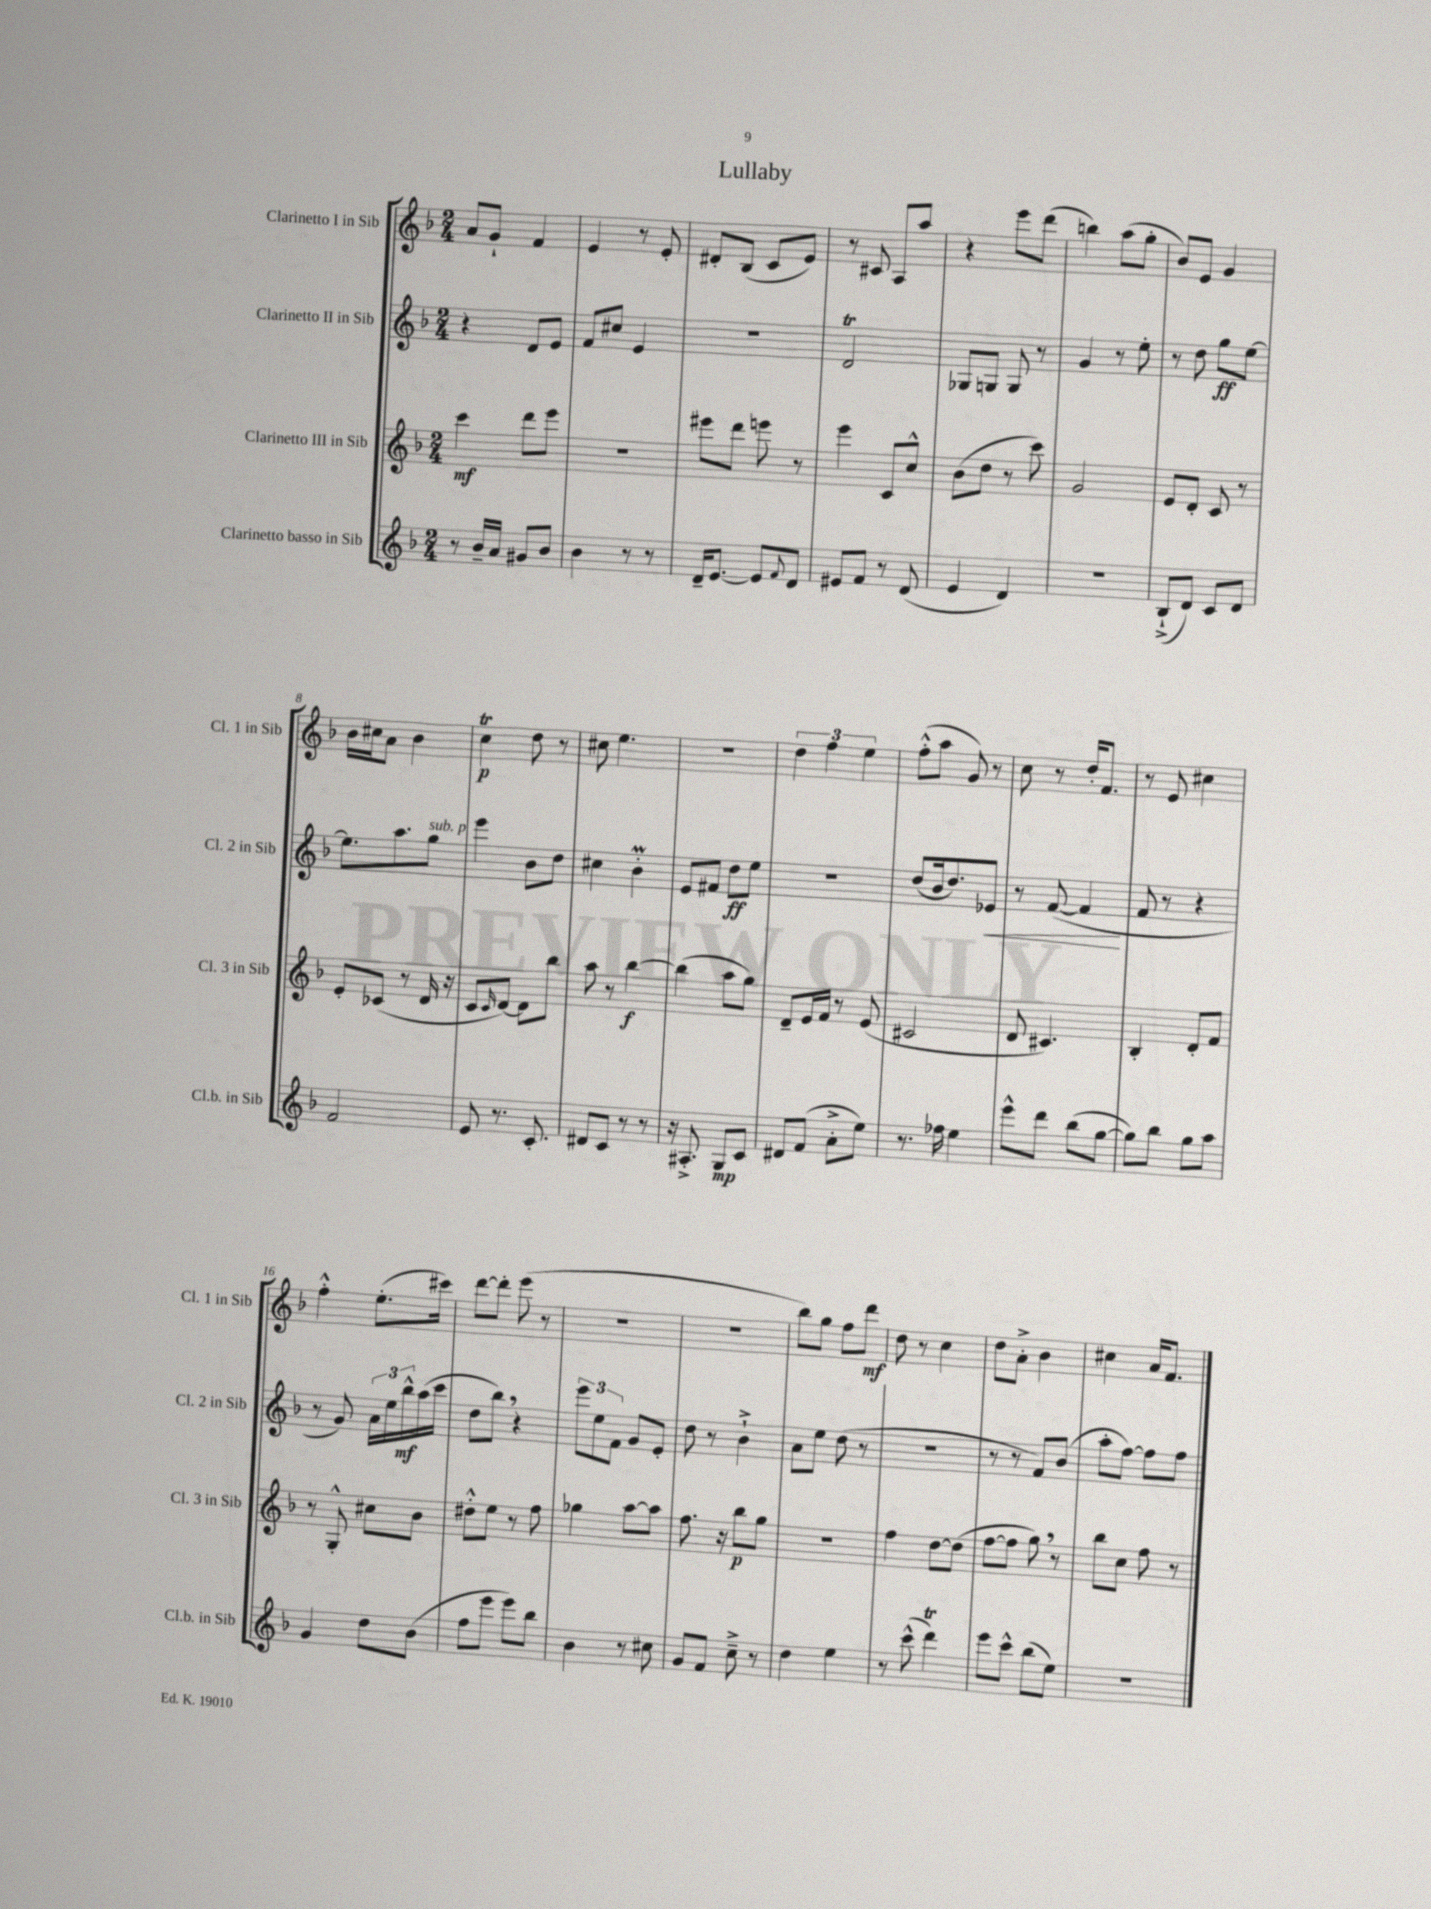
\header { title = "Lullaby" }
<<
\new StaffGroup <<
\new Staff = "s0" \with { instrumentName = "Clarinetto I in Sib" shortInstrumentName = "Cl. 1 in Sib" } {
    \clef treble \key f \major \numericTimeSignature \time 2/4
    a'8 g'8-! f'4 |
    e'4 r8 e'8-. |
    dis'8-. bes8( c'8 e'8) |
    r8 cis'8 a8 a''8 |
    r4 e'''8 d'''8( |
    b''4) a''8( g''8-. |
    bes'8) e'8 g'4 |
    bes'16 cis''16 a'8 bes'4 |
    c''4\trill\p d''8 r8 |
    cis''8 e''4. |
    R2 |
    \tuplet 3/2 { d''4 f''4 e''4 } |
    f''8-.-^( a''8 g'8) r8 |
    c''8 r8 d''16-. f'8. |
    r8 e'8 cis''4 |
    f''4-.-^ e''8.-.( cis'''16) |
    d'''8~ d'''8-. e'''8( r8 |
    r2 |
    R2 |
    bes''8) g''8 f''8 d'''8\mf |
    d''8 r8 c''4 |
    d''8 a'8-.-> bes'4 |
    cis''4 a'16 f'8. \bar "|." |
}
\new Staff = "s1" \with { instrumentName = "Clarinetto II in Sib" shortInstrumentName = "Cl. 2 in Sib" } {
    \clef treble \key f \major \numericTimeSignature \time 2/4
    r4 d'8 e'8 |
    f'8 cis''8 e'4 |
    r2 |
    d'2\trill |
    ges8 g8 g8 r8 |
    g'4 r8 e''8-. |
    r8 d''8 g''8\ff e''8~ |
    e''8. a''8. g''8^\markup { \italic "sub. p" } |
    e'''4 bes'8 d''8 |
    cis''4 bes'4-.\prall |
    e'8 fis'8 d''8\ff e''8 |
    R2 |
    d''8( bes'16 d''8.) ees'8\< |
    r8 f'8~( f'4\! |
    f'8 r8 r4 |
    r8 g'8) \tuplet 3/2 { a'16 e''16 bes''16-^\mf } a''16( c'''16 |
    d''8 bes''8) \breathe r4 |
    \tuplet 3/2 { e'''8 e''8 f'8 } g'8 e'8-. |
    d''8 r8 bes'4-!-> |
    a'8 e''8 d''8( r8 |
    R2 |
    r8 r8 f'8) bes'8( |
    a''8-. f''8~) f''8 f''8 \bar "|." |
}
\new Staff = "s2" \with { instrumentName = "Clarinetto III in Sib" shortInstrumentName = "Cl. 3 in Sib" } {
    \clef treble \key f \major \numericTimeSignature \time 2/4
    c'''4\mf d'''8 e'''8 |
    R2 |
    eis'''8 d'''8 e'''8 r8 |
    e'''4 c'8 c''8-^ |
    bes'8( d''8 r8 c'''8) |
    g'2 |
    e'8 d'8-. c'8 r8 |
    e'8-. ces'8( r8 d'16 r16 |
    c'8 \grace { c'16 } d'8~) d'8 bes''8 |
    a''8 r8 bes''4~\f |
    bes''4( a''8 g''8) |
    d'8-- e'16 f'16 r8 e'8( |
    cis'2 |
    d'8 cis'4.) |
    bes4-. d'8-. f'8 |
    r8 g8-.-^ cis''8 bes'8 |
    dis''8-.-^ e''8 r8 f''8 |
    ges''4 a''8~ a''8 |
    f''8. r16 bes''8\p g''8 |
    R2 |
    f''4 d''8~ d''8( |
    f''8~ f''8 g''8) \breathe r8 |
    bes''8 c''8 f''8 r8 \bar "|." |
}
\new Staff = "s3" \with { instrumentName = "Clarinetto basso in Sib" shortInstrumentName = "Cl.b. in Sib" } {
    \clef treble \key f \major \numericTimeSignature \time 2/4
    r8 bes'16-- a'16 gis'8 bes'8 |
    bes'4 r8 r8 |
    d'16-- e'8.~ e'8 \appoggiatura { f'8 } d'8 |
    eis'8 f'8 r8 d'8( |
    e'4 d'4) |
    r2 |
    bes8-!->( d'8) c'8 d'8 |
    f'2 |
    e'8 r8. c'8.-. |
    dis'8 c'8 r8 r8 |
    r16 ais8.-.-> g8\mp c'8 |
    dis'8 f'8( a'8-.-> e''8) |
    r8. fes''16 e''4 |
    e'''8-^ d'''8 bes''8( g''8~ |
    g''8) bes''8 g''8 a''8 |
    g'4 d''8 bes'8( |
    f''8 e'''8 e'''8) bes''8 |
    bes'4 r8 cis''8 |
    g'8 f'8 c''8---> r8 |
    d''4 e''4 |
    r8 c'''8-^( d'''4\trill) |
    e'''8 c'''8-^ bes''8( e''8) |
    R2 \bar "|." |
}
>>
>>
